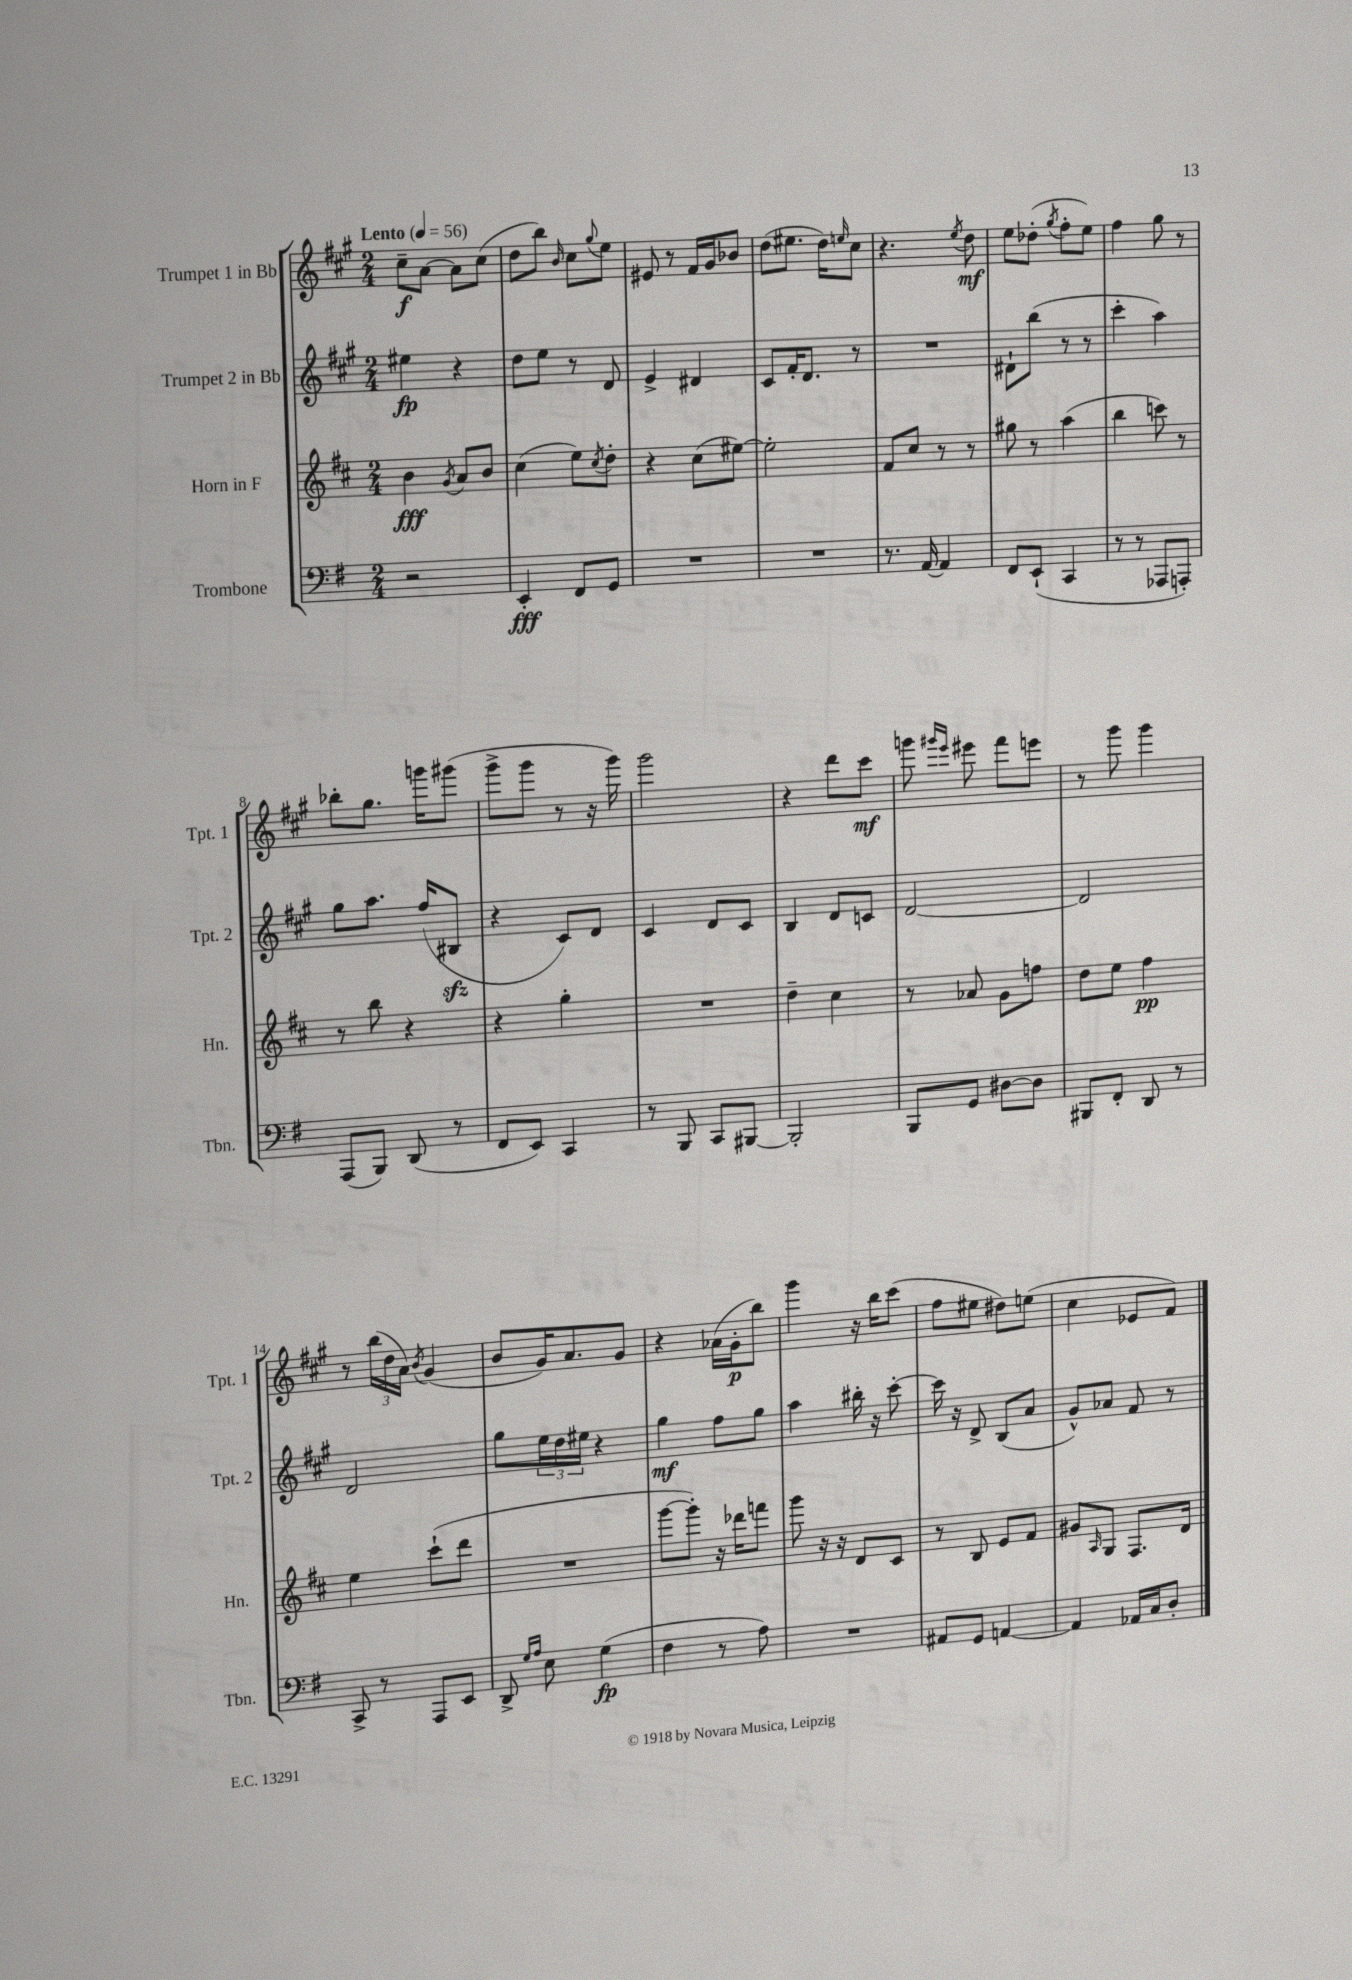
<<
\new StaffGroup <<
\new Staff = "s0" \with { instrumentName = "Trumpet 1 in Bb" shortInstrumentName = "Tpt. 1" } {
    \clef treble \key a \major \numericTimeSignature \time 2/4 \tempo "Lento" 4 = 56
    cis''8--\f a'8~ a'8 cis''8( |
    d''8 b''8) \grace { b'16 } cis''8 \appoggiatura { gis''8 } e''8 |
    eis'8 r8 fis'16 gis'16 bes'8 |
    d''8( eis''8. d''16) \grace { e''16 } cis''8 |
    r4. \acciaccatura { e''8 } d''8\mf |
    e''8 des''8-.( \acciaccatura { gis''8 } fis''8-. e''8) |
    fis''4 gis''8 r8 |
    bes''8-. gis''8. g'''16 gis'''8( |
    gis'''8-> gis'''8 r8 r16 gis'''16) |
    gis'''2 |
    r4 d'''8 cis'''8\mf |
    g'''8 \grace { gis'''16 e'''16 } eis'''8 fis'''8 e'''8 |
    r8 gis'''8 gis'''4 |
    r8 \tuplet 3/2 { b''16( d''16 a'16) } \acciaccatura { b'8 } gis'4( |
    b'8 gis'16) a'8. gis'8 |
    r4 aes'16( gis'16-.\p b''8) |
    gis'''4 r16 b''16 cis'''8( |
    fis''8 eis''8 dis''8) e''8( |
    cis''4 ees'8 fis'8) \bar "|." |
}
\new Staff = "s1" \with { instrumentName = "Trumpet 2 in Bb" shortInstrumentName = "Tpt. 2" } {
    \clef treble \key a \major \numericTimeSignature \time 2/4
    eis''4\fp r4 |
    d''8 e''8 r8 d'8 |
    e'4-> dis'4 |
    cis'8 fis'16-. d'8. r8 |
    R2 |
    dis'8-! b''8( r8 r8 |
    cis'''4-. a''4) |
    gis''8 a''8. fis''16( bis8\sfz |
    r4 cis'8) d'8 |
    cis'4 d'8 cis'8 |
    b4 d'8 c'8 |
    d'2~ |
    d'2 |
    d'2 |
    gis''8 \tuplet 3/2 { e''16 d''16 eis''16 } r4 |
    gis''4\mf fis''8 gis''8 |
    a''4 bis''16-. r16 cis'''8~-. |
    cis'''16 r16 d'8-> b8( a'8 |
    gis'8-^) aes'8 fis'8 r8 \bar "|." |
}
\new Staff = "s2" \with { instrumentName = "Horn in F" shortInstrumentName = "Hn." } {
    \clef treble \key d \major \numericTimeSignature \time 2/4
    b'4\fff \acciaccatura { g'8 } a'8 b'8 |
    cis''4( e''8) \acciaccatura { cis''8 } d''8-. |
    r4 cis''8( eis''8~) |
    eis''2-. |
    fis'8 cis''8 r8 r8 |
    gis''8 r8 a''4( |
    b''4 c'''8) r8 |
    r8 b''8 r4 |
    r4 g''4-. |
    R2 |
    d''4-- cis''4 |
    r8 aes'8 g'8 f''8 |
    d''8 e''8 fis''4\pp |
    e''4 cis'''8-!( d'''8 |
    R2 |
    g'''8~ g'''8-.) r16 des'''16 f'''8 |
    g'''8 r16 r16 d'8 cis'8 |
    r8 b8 e'8 fis'8 |
    gis'8 \grace { a16 } g8 fis8. d'16 \bar "|." |
}
\new Staff = "s3" \with { instrumentName = "Trombone" shortInstrumentName = "Tbn." } {
    \clef bass \key g \major \numericTimeSignature \time 2/4
    r2 |
    e,4-.\fff fis,8 g,8 |
    R2 |
    R2 |
    r8. a,16~ a,4 |
    fis,8 e,8-!( c,4 |
    r8 r8 aes,,8 a,,8-.) |
    a,,8( b,,8) d,8( r8 |
    fis,8 e,8) c,4 |
    r8 b,,8 c,8 bis,,8~ |
    bis,,2-. |
    b,,8 g,8 dis8~ dis8 |
    bis,,8 fis,8-. d,8 r8 |
    c,8-> r8 a,,8 e,8 |
    d,8-> \grace { g16 a16 } e8 g4\fp( |
    fis4 r8 a8) |
    R2 |
    ais,8 g,8 a,4~ |
    a,4 aes,16 c16 d8-. \bar "|." |
}
>>
>>
